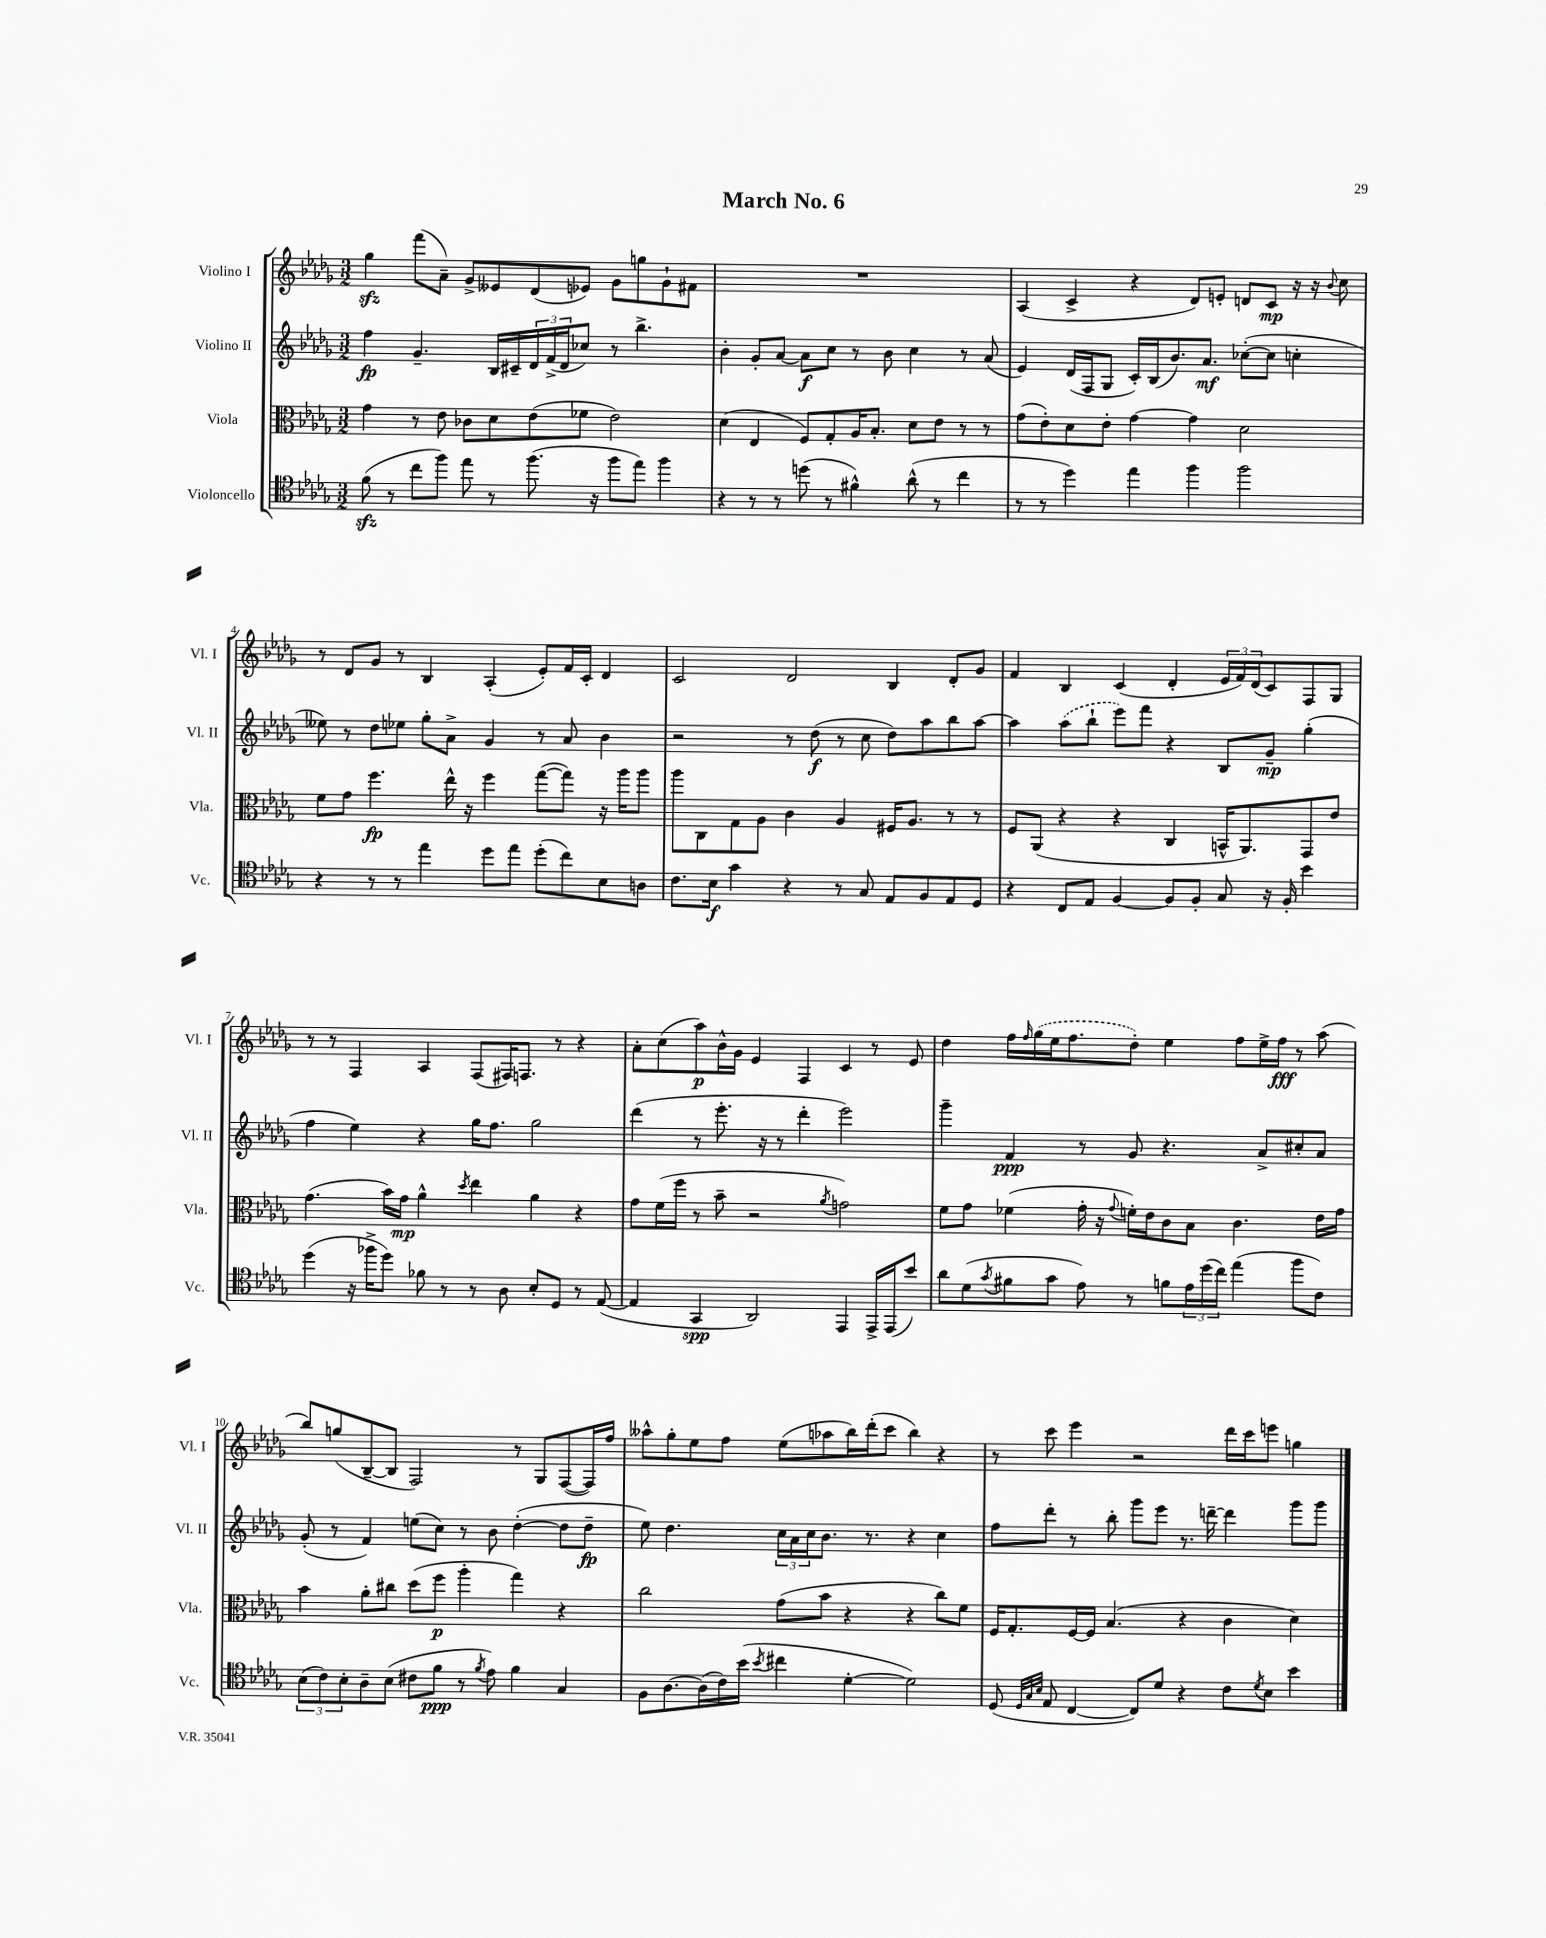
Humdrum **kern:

**kern	**dynam	**kern	**dynam	**kern	**dynam	**kern	**dynam
*part4	*part4	*part3	*part3	*part2	*part2	*part1	*part1
*staff4	*staff4	*staff3	*staff3	*staff2	*staff2	*staff1	*staff1
*I"Violoncello	*	*I"Viola	*	*I"Violino II	*	*I"Violino I	*
*I'Vc.	*	*I'Vla.	*	*I'Vl. II	*	*I'Vl. I	*
*clefC4	*	*clefC3	*	*clefG2	*	*clefG2	*
*k[b-e-a-d-g-]	*	*k[b-e-a-d-g-]	*	*k[b-e-a-d-g-]	*	*k[b-e-a-d-g-]	*
*M3/2	*	*M3/2	*	*M3/2	*	*M3/2	*
=1	=1	=1	=1	=1	=1	=1	=1
(8fzz\	.	4g-\	.	4ff\	fp	4gg-zz\	.
8r	.	.	.	.	.	.	.
8cc\L	.	8r	.	4.g-~/	.	(8fff\L	.
8ff\J)	.	8e-\	.	.	.	8a-~\J)	.
8ee-\	.	8c-X\L	.	.	.	8g-^/L	.
8r	.	8d-\	.	16B-/LL	.	8e--X/	.
.	.	.	.	16c#X~/	.	.	.
(8.ff\	.	(8e-\	.	24d-/	.	(8d-/	.
.	.	.	.	(24f^/	.	.	.
.	.	.	.	24d-/J	.	.	.
.	.	8f-X\J	.	8cc-X/J)	.	8e-X/J)	.
16r	.	.	.	.	.	.	.
8ff\L	.	2e-\)	.	8r	.	8g-\L	.
8ee-\J)	.	.	.	4.bb-^\	.	8ggn\	.
4ff\	.	.	.	.	.	8g-`\	.
.	.	.	.	.	.	8f#X\J	.
=2	=2	=2	=2	=2	=2	=2	=2
4r	.	(4d-\	.	4b-'\	.	1.r	.
8r	.	4E-/	.	8g-'/L	.	.	.
8r	.	.	.	[8a-/J	.	.	.
(8ddn\	.	8F/L)	.	8a-\L]	f	.	.
8r	.	8G-'/	.	8cc\J	.	.	.
4f#X^^\)	.	16A-/K	.	8r	.	.	.
.	.	8.B-'/J	.	.	.	.	.
.	.	.	.	8b-\	.	.	.
(8a-^^\	.	8d-\L	.	4cc\	.	.	.
8r	.	8e-\J	.	.	.	.	.
4cc\	.	8r	.	8r	.	.	.
.	.	8r	.	(8a-/	.	.	.
=3	=3	=3	=3	=3	=3	=3	=3
8r	.	(8g-\L	.	4e-/)	.	(4A-/	.
8r	.	8e-'\)	.	.	.	.	.
4dd-\)	.	8d-\	.	(16d-/LL	.	4c^/	.
.	.	.	.	16F/J	.	.	.
.	.	8e-'\J	.	8G-/J	.	.	.
4ee-\	.	[4g-\	.	16c'/LL)	.	4r	.
.	.	.	.	(16B-/J	.	.	.
.	.	.	.	8.b-/)	.	.	.
4ff\	.	4g-\]	.	.	.	8d-/L)	.
.	.	.	.	8.a-/J	mf	.	.
.	.	.	.	.	.	8en'/J	.
2ff\	.	2d-\	.	([8cc-X'\L	.	8dn/L	.
.	.	.	.	8cc-\J]	.	8c/J	mp
.	.	.	.	4ccn'\	.	16r	.
.	.	.	.	.	.	16r	.
.	.	.	.	.	.	8qqb-/	.
.	.	.	.	.	.	8cc\	.
!!LO:LB:g=z
=4	=4	=4	=4	=4	=4	=4	=4
4r	.	8f\L	.	8ee--X\)	.	8r	.
.	.	8g-\J	.	8r	.	8d-/L	.
8r	.	4.ff\	fp	8dd-\L	.	8g-/J	.
8r	.	.	.	8ee-X\J	.	8r	.
4ee-\	.	.	.	8gg-'\L	.	4B-/	.
.	.	16ee-^^\	.	8a-^\J	.	.	.
.	.	16r	.	.	.	.	.
8dd-\L	.	4ff\	.	4g-/	.	(4A-'/	.
8ee-\J	.	.	.	.	.	.	.
(8dd-'\L	.	([8gg-\L	.	8r	.	8e-'/L)	.
8cc\)	.	8gg-\J])	.	8a-/	.	16f/L	.
.	.	.	.	.	.	16c'/JJ	.
8B-\	.	16r	.	4b-\	.	4d-/	.
.	.	16aa-\KL	.	.	.	.	.
8An\J	.	8aa-\J	.	.	.	.	.
=5	=5	=5	=5	=5	=5	=5	=5
8.c\L	.	8aa-\L	.	2r	.	2c/	.
.	.	8C\	.	.	.	.	.
16B-\Jk	f	.	.	.	.	.	.
4g-\	.	8G-\	.	.	.	.	.
.	.	8A-\J	.	.	.	.	.
4r	.	4c\	.	8r	.	2d-/	.
.	.	.	.	(8dd-\	f	.	.
8r	.	4A-/	.	8r	.	.	.
8G-/	.	.	.	8cc\	.	.	.
8E-/L	.	16F#X/KL	.	8dd-\L)	.	4B-/	.
.	.	8.A-/J	.	.	.	.	.
8F/	.	.	.	8aa-\	.	.	.
8E-/	.	8r	.	8bb-\	.	8d-'/L	.
8D-/J	.	8r	.	[8aa-\J	.	8g-/J	.
=6	=6	=6	=6	=6	=6	=6	=6
4r	.	8F/L	.	4aa-\]	.	4f/	.
.	.	(8AA-/J	.	.	.	.	.
8C/L	.	4r	.	(8aa-\L	.	4B-/	.
8E-/J	.	.	.	8bb-`\J	.	.	.
[4F/	.	4r	.	8eee-\L)	.	(4c/	.
.	.	.	.	8fff\J	.	.	.
8F/L]	.	4C/	.	4r	.	4d-'/	.
8F'/J	.	.	.	.	.	.	.
8G-/	.	16BBn^^/KL	.	8B-/L	.	24e-/LL	.
.	.	.	.	.	.	24f/)	.
.	.	8.AA-/)	.	.	.	.	.
.	.	.	.	.	.	(24d-/J	.
16r	.	.	.	8g-~/J	mp	8c/)	.
16F'/	.	.	.	.	.	.	.
4b-\	.	8GG-/	.	(4gg-'\	.	8F/	.
.	.	8e-/J	.	.	.	8G-/J	.
!!LO:LB:g=z
=7	=7	=7	=7	=7	=7	=7	=7
(4dd-\	.	(4.g-\	.	4ff\	.	8r	.
.	.	.	.	.	.	8r	.
16r	.	.	.	4ee-\)	.	4F/	.
16ff-X^\KL	.	.	.	.	.	.	.
8dd-\J)	.	16b-\LL)	.	.	.	.	.
.	.	16g-\JJ	mp	.	.	.	.
8f-X\	.	4a-^^\	.	4r	.	4A-/	.
8r	.	.	.	.	.	.	.
.	.	8qdd-/	.	.	.	.	.
8r	.	4ee-\	.	16gg-\KL	.	(8F/L	.
.	.	.	.	8.ff\J	.	.	.
8A-\	.	.	.	.	.	16F#X/K)	.
.	.	.	.	.	.	8.Fn/J	.
8B-'/L	.	4a-\	.	2gg-\	.	.	.
8D-/J	.	.	.	.	.	8r	.
8r	.	4r	.	.	.	4r	.
([8E-/	.	.	.	.	.	.	.
=8	=8	=8	=8	=8	=8	=8	=8
4E-/]	.	8g-\L	.	(4ddd-\	.	8a-'\L	.
.	.	(16f\L	.	.	.	(8cc\	.
.	.	16ff\JJ	.	.	.	.	.
4GG-/	spp	8r	.	8r	.	8aa-\)	p
.	.	8b-~\	.	8.eee-'\	.	16b-^^\L	.
.	.	.	.	.	.	16g-\JJ	.
2AA-/)	.	2r	.	.	.	4e-/	.
.	.	.	.	16r	.	.	.
.	.	.	.	8r	.	.	.
.	.	.	.	4ddd-'\	.	4F/	.
.	.	8qa-/	.	.	.	.	.
4EE-/	.	2gn\)	.	2eee-\)	.	4c/	.
16EE-^/LL	.	.	.	.	.	8r	.
(16EE-/J	.	.	.	.	.	.	.
8b-/J)	.	.	.	.	.	8e-/	.
=9	=9	=9	=9	=9	=9	=9	=9
8a-\L	.	8f\L	.	4ggg-~\	.	4dd-\	.
(8d-\	.	8g-\J	.	.	.	.	.
8qg-/	.	.	.	.	.	.	.
8f#X\	.	(4f-X\	.	4f/	ppp	16ff\LL	.
.	.	.	.	.	.	16qqff/	.
.	.	.	.	.	.	(16gg-\	.
8g-\J	.	.	.	.	.	16ee-\J	.
.	.	.	.	.	.	8.ff\	.
8e-\)	.	16g-'\	.	8r	.	.	.
.	.	16r	.	.	.	.	.
.	.	8qqg-/	.	.	.	.	.
8r	.	16fn'\LL)	.	8g-/	.	8dd-'\J)	.
.	.	16e-\J	.	.	.	.	.
8fn\L	.	8c\	.	4.r	.	4ee-\	.
24e-\L	.	8B-\J	.	.	.	.	.
(24dd-\	.	.	.	.	.	.	.
24cc\JJ)	.	.	.	.	.	.	.
(4ee-\	.	4.c\	.	.	.	8ff\L	.
.	.	.	.	8a-^/L	.	16ee-^\L	.
.	.	.	.	.	.	16ff\JJ	fff
8ff\L	.	.	.	8cc#X'/	.	8r	.
8c\J)	.	16e-\LL	.	8a-/J	.	(8aa-\	.
.	.	16g-\JJ	.	.	.	.	.
!!LO:LB:g=z
=10	=10	=10	=10	=10	=10	=10	=10
(12B-\L	.	4b-\	.	(8g-'/	.	8bb-/L)	.
12c\)	.	.	.	.	.	.	.
.	.	.	.	8r	.	(8ggn/	.
12B-'\	.	.	.	.	.	.	.
8A-~\	.	8a-'\L	.	4f/)	.	[8B-~/	.
(8B-\J	.	8cc#X\J	.	.	.	8B-/J]	.
8c#X\L	.	(8dd-\L	.	(8een\L	.	2F/)	.
8f\J	ppp	8ff\J	p	8cc\J)	.	.	.
8r	.	4aa-'\	.	8r	.	.	.
8qf/	.	.	.	.	.	.	.
8e-\)	.	.	.	8b-\	.	.	.
4f\	.	4gg-\)	.	([4dd-'\	.	8r	.
.	.	.	.	.	.	8G-/L	.
4G-/	.	4r	.	8dd-\L]	.	([8F/	.
.	.	.	.	8dd-~\J	fp	16F/L])	.
.	.	.	.	.	.	16ff/JJ	.
=11	=11	=11	=11	=11	=11	=11	=11
8F\L	.	2cc\	.	8ee-\)	.	8aa--X^^\L	.
[8.A-\	.	.	.	4.dd-\	.	8gg-'\	.
.	.	.	.	.	.	8ee-\	.
(16A-\L]	.	.	.	.	.	.	.
16c\)	.	.	.	.	.	8ff\J	.
(16b-\JJ	.	.	.	.	.	.	.
8qb-/	.	.	.	.	.	.	.
4cc#X\	.	(8g-\L	.	24cc\LL	.	(8ee-\L	.
.	.	.	.	24a-\	.	.	.
.	.	.	.	24cc\J	.	.	.
.	.	8b-\J	.	8.b-\J	.	8aa-X\	.
[4d-'\	.	4r	.	.	.	16bb-\L)	.
.	.	.	.	8.r	.	(16ddd-'\J	.
.	.	.	.	.	.	8ccc\J	.
2d-\])	.	4r	.	4r	.	4bb-\)	.
.	.	8cc\L)	.	4cc\	.	4r	.
.	.	8f\J	.	.	.	.	.
=12	=12	=12	=12	=12	=12	=12	=12
(8D-/	.	16F/KL	.	8ff\L	.	8r	.
.	.	8.G-'/	.	.	.	.	.
32qqD-/LLL	.	.	.	.	.	.	.
32qqG-/	.	.	.	.	.	.	.
32qqB-/JJJ	.	.	.	.	.	.	.
8E-/	.	.	.	8ddd-'\J	.	8ccc\	.
[4C/	.	[16F/L	.	8r	.	4eee-\	.
.	.	16F/JJ]	.	.	.	.	.
.	.	(4.B-/	.	8bb-'\	.	.	.
8C/L])	.	.	.	8ggg-\L	.	2r	.
8d-/J	.	.	.	8eee-\J	.	.	.
4r	.	4r	.	8.r	.	.	.
.	.	.	.	[16dddn~\	.	.	.
8c\L	.	4c\	.	4ddd\]	.	16ddd-\LL	.
.	.	.	.	.	.	16ccc\J	.
8qd-/	.	.	.	.	.	.	.
8B-\J	.	.	.	.	.	8eeen\J	.
4b-\	.	4d-\)	.	8ggg-\L	.	4ggn\	.
.	.	.	.	8ggg-\J	.	.	.
==	==	==	==	==	==	==	==
*-	*-	*-	*-	*-	*-	*-	*-
